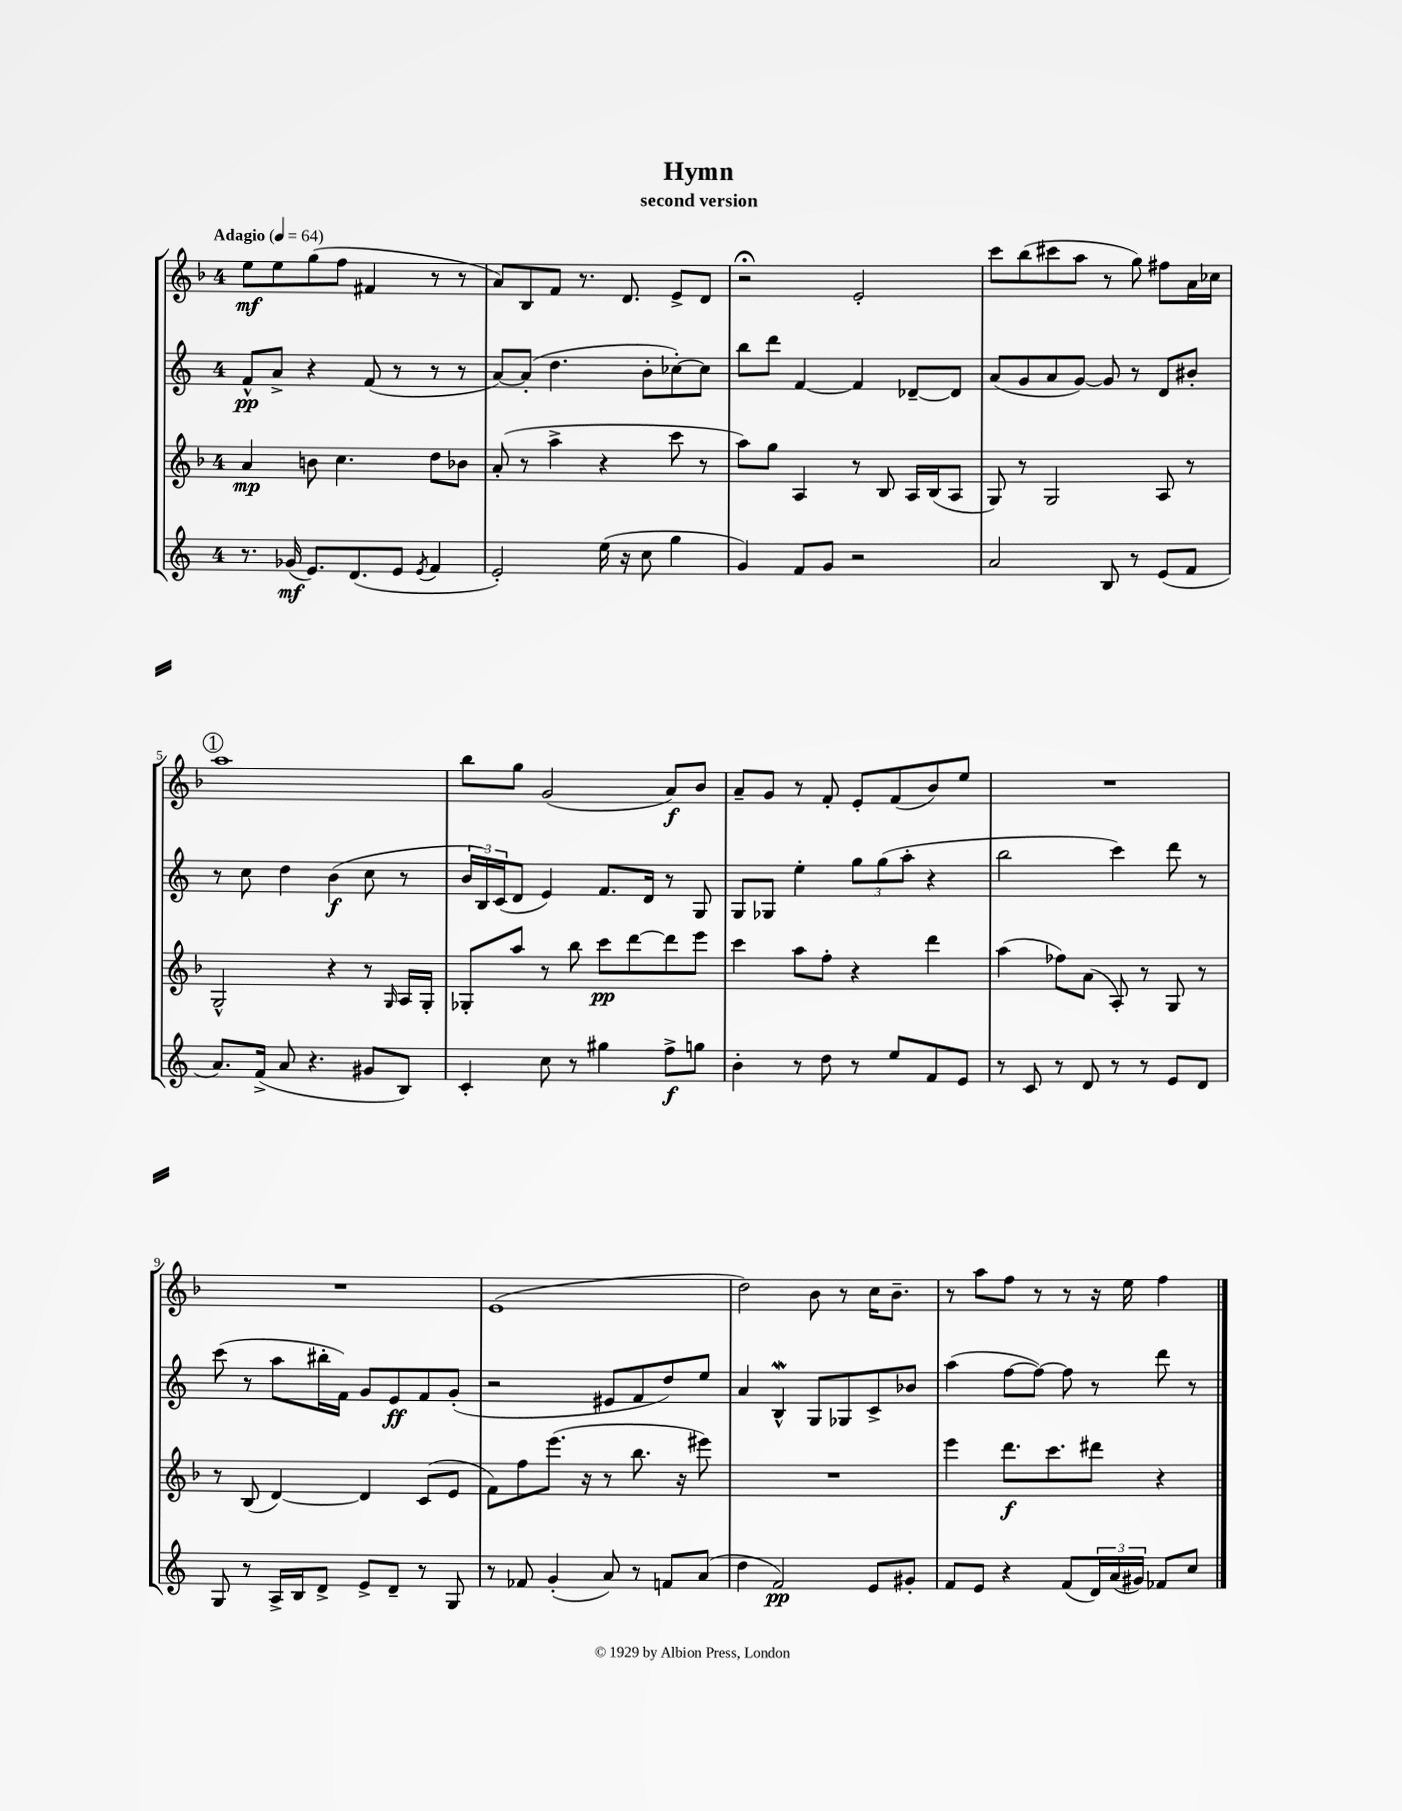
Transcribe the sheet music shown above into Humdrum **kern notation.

**kern	**kern	**kern	**kern
*staff4	*staff3	*staff2	*staff1
*clefG2	*clefG2	*clefG2	*clefG2
*k[]	*k[b-]	*k[]	*k[b-]
*M4/4	*M4/4	*M4/4	*M4/4
*MM64	*MM64	*MM64	*MM64
8.r	4a/	8f^^/L	8ee\L
.	.	8a^/J	8ee\
(16g-/	.	.	.
8.e/L)	8b\	4r	(8gg\
.	4.cc\	.	8ff\J
(8.d/	.	.	.
.	.	(8f/	4f#/
8e/J	.	8r	.
8qe/	.	.	.
4f/	8dd\L	8r	8r
.	8b-\J	8r	8r
=	=	=	=
2e'/)	(8a'/	[8a/L)	8a/L)
.	8r	(8a'/]J	8B-/
.	4aa^\	4.dd\	8f/J
.	.	.	8.r
(16ee\	4r	.	.
16r	.	.	8.d/
8cc\	.	8b'\L	.
4gg\	8ccc\	[8cc-'\)	8e^/L
.	8r	8cc-\]J	8d/J
=	=	=	=
4g/)	8aa\L)	8bb\L	2r;
.	8gg\J	8ddd\J	.
8f/L	4A/	[4f/	.
8g/J	.	.	.
2r	8r	4f/]	2e'/
.	8B-/	.	.
.	16A/LL	[8d-~/L	.
.	(16B-/J	.	.
.	8A/J	8d-/]J	.
=	=	=	=
2a/	8G/)	(8a/L	8ccc\L
.	8r	8g/	(8bb-\
.	2G/	8a/	8ccc#\
.	.	[8g/J)	8aa\J
8B/	.	8g/]	8r
8r	.	8r	8gg\)
(8e/L	8A/	8d/L	8ff#\L
8f/J	8r	8b#'/J	16a\L
.	.	.	16cc-\JJ
=	=	=	=
8.a/L)	2G^^/	8r	1aa
.	.	8cc\	.
(16f^/Jk	.	.	.
8a/	.	4dd\	.
4.r	.	.	.
.	4r	(4b\	.
8g#/L	8r	8cc\	.
.	16qqG/	.	.
8B/J)	16A/LL	8r	.
.	16G'/JJ	.	.
=	=	=	=
4c'/	8G-'/L	24b/LL	8bb-\L
.	.	24B/)	.
.	.	(24c/J	.
.	8aa/J	8d/J	8gg\J
8cc\	8r	4e/)	(2g/
8r	8bb-\	.	.
4gg#\	8ccc\L	8.f/L	.
.	[8ddd\	.	.
.	.	16d/Jk	.
8ff^\L	8ddd\]	8r	8a/L)
8gg\J	8eee\J	8G/	8b-/J
=	=	=	=
4b'\	4ccc\	8G/L	8a~/L
.	.	8G-/J	8g/J
8r	8aa\L	4ee'\	8r
8dd\	8ff'\J	.	8f'/
8r	4r	12gg\L	8e'/L
.	.	(12gg\	.
8ee/L	.	.	(8f/
.	.	12aa'\J	.
8f/	4ddd\	4r	8b-/)
8e/J	.	.	8ee/J
=	=	=	=
8r	(4aa\	2bb\	1r
8c/	.	.	.
8r	8ff-\L)	.	.
8d/	(8a\J	.	.
8r	8A'/)	4ccc\)	.
8r	8r	.	.
8e/L	8G/	8ddd\	.
8d/J	8r	8r	.
=	=	=	=
8G/	8r	(8ccc\	1r
8r	(8B-/	8r	.
16A^/LL	[4d/)	8aa\L	.
16B/J	.	.	.
8d^/J	.	16bb#'\L	.
.	.	16f\JJ)	.
8e^/L	4d/]	8g/L	.
8d~/J	.	8e/	.
8r	(8c/L	8f/	.
8G/	8e/J	(8g'/J	.
=	=	=	=
8r	8f\L)	2r	(1e
8f-/	8ff\	.	.
(4g'/	(8.eee\J	.	.
.	16r	.	.
8a/)	8r	8e#/L	.
8r	8.bb-\	8f/	.
8f/L	.	8dd/)	.
.	16r	.	.
(8a/J	8eee#\)	8ee/J	.
=	=	=	=
4dd\	1r	4a/	2dd\)
2f/)	.	4B^^/	.
.	.	8G/L	8b-\
.	.	8G-/	8r
8e/L	.	8c^/	16cc\LK
.	.	.	8.b-~\J
8g#'/J	.	8b-/J	.
=	=	=	=
8f/L	4eee\	(4aa\	8r
8e/J	.	.	8aa\L
4r	8.ddd\L	[8ff\L	8ff\J
.	.	8ff\_J)	8r
.	8.ccc\	.	.
(8f/L	.	8ff\]	8r
24d/L)	8ddd#\J	8r	16r
(24a/	.	.	.
.	.	.	16ee\
24g#/JJ)	.	.	.
8f-/L	4r	8ddd\	4ff\
8cc/J	.	8r	.
==	==	==	==
*-	*-	*-	*-
